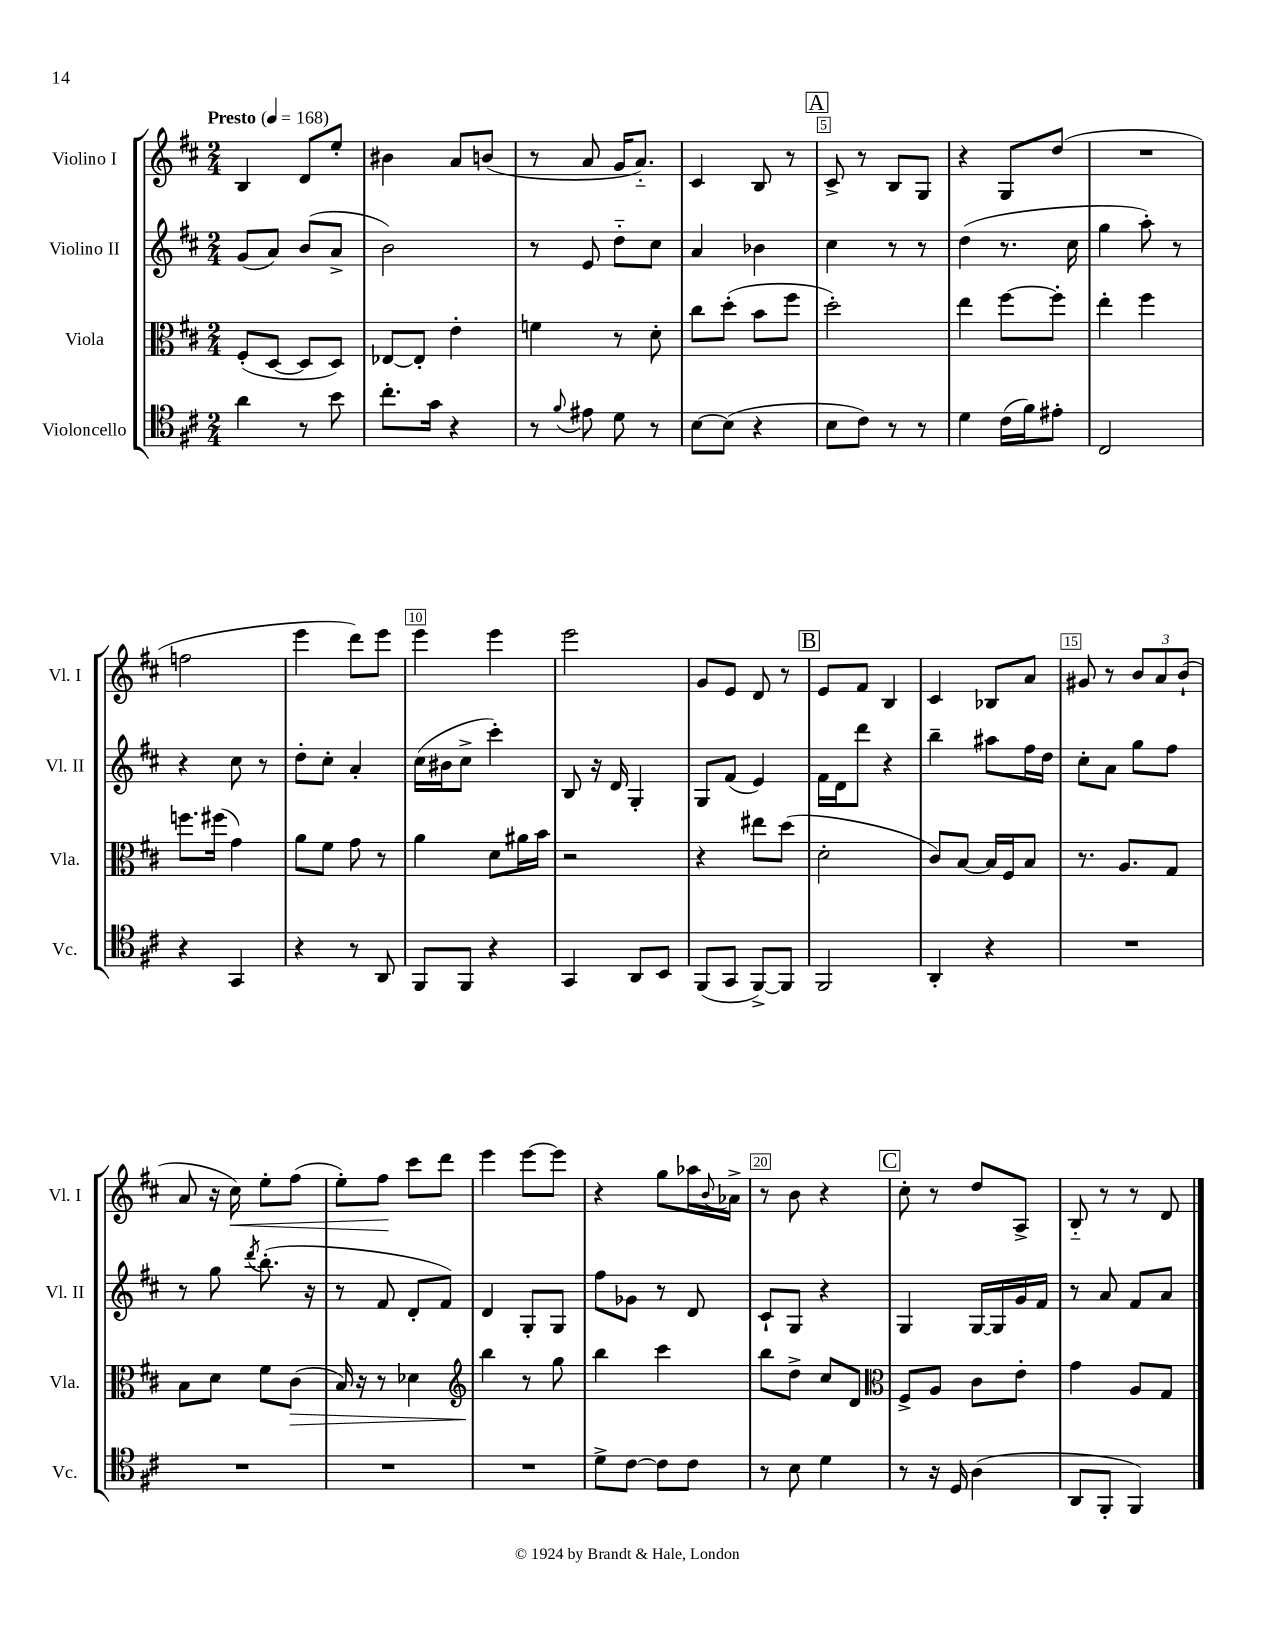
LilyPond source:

<<
\new StaffGroup <<
\new Staff = "s0" \with { instrumentName = "Violino I" shortInstrumentName = "Vl. I" } {
    \clef treble \key d \major \numericTimeSignature \time 2/4 \tempo "Presto" 4 = 168
    b4 d'8 e''8-. |
    bis'4 a'8 b'8( |
    r8 a'8 g'16 a'8.-_) |
    cis'4 b8 r8 |
    \mark \markup { \box "A" } cis'8-> r8 b8 g8 |
    r4 g8 d''8( |
    R2 |
    f''2 |
    e'''4 d'''8) e'''8 |
    e'''4 e'''4 |
    e'''2 |
    g'8 e'8 d'8 r8 |
    \mark \markup { \box "B" } e'8 fis'8 b4 |
    cis'4 bes8 a'8 |
    gis'8 r8 \tuplet 3/2 { b'8 a'8 b'8-!( } |
    a'8 r16 cis''16\<) e''8-. fis''8( |
    e''8-.) fis''8\! cis'''8 d'''8 |
    e'''4 e'''8~ e'''8 |
    r4 g''8 aes''16 \appoggiatura { b'8 } aes'16-> |
    r8 b'8 r4 |
    \mark \markup { \box "C" } cis''8-. r8 d''8 a8-> |
    b8-_ r8 r8 d'8 \bar "|." |
}
\new Staff = "s1" \with { instrumentName = "Violino II" shortInstrumentName = "Vl. II" } {
    \clef treble \key d \major \numericTimeSignature \time 2/4
    g'8( a'8) b'8( a'8-> |
    b'2) |
    r8 e'8 d''8-_ cis''8 |
    a'4 bes'4 |
    \mark \markup { \box "A" } cis''4 r8 r8 |
    d''4( r8. cis''16 |
    g''4 a''8-.) r8 |
    r4 cis''8 r8 |
    d''8-. cis''8-. a'4-. |
    cis''16( bis'16 cis''8-> cis'''4-.) |
    b8 r16 d'16 g4-. |
    g8 fis'8( e'4) |
    \mark \markup { \box "B" } fis'16 d'16 d'''8 r4 |
    b''4-- ais''8 fis''16 d''16 |
    cis''8-. a'8 g''8 fis''8 |
    r8 g''8 \acciaccatura { d'''8 } b''8.-.( r16 |
    r8 fis'8 d'8-. fis'8) |
    d'4 g8-. g8 |
    fis''8 ges'8 r8 d'8 |
    cis'8-! g8 r4 |
    \mark \markup { \box "C" } g4 g16~ g16 g'16 fis'16 |
    r8 a'8 fis'8 a'8 \bar "|." |
}
\new Staff = "s2" \with { instrumentName = "Viola" shortInstrumentName = "Vla." } {
    \clef alto \key d \major \numericTimeSignature \time 2/4
    fis8-.( d8~ d8 d8) |
    ees8~ ees8-. e'4-. |
    f'4 r8 d'8-. |
    cis''8 d''8-.( b'8 fis''8 |
    \mark \markup { \box "A" } d''2-.) |
    e''4 fis''8~ fis''8-. |
    e''4-. fis''4 |
    f''8. fis''16( g'4) |
    a'8 fis'8 g'8 r8 |
    a'4 d'8 ais'16 b'16 |
    r2 |
    r4 eis''8 d''8( |
    \mark \markup { \box "B" } d'2-. |
    cis'8) b8~ b16 fis16 b8 |
    r8. a8. g8 |
    b8 d'8 fis'8 cis'8\>( |
    b16) r16 r8 des'4 |
    \clef treble b''4\! r8 g''8 |
    b''4 cis'''4 |
    b''8 d''8-> cis''8 d'8 |
    \mark \markup { \box "C" } \clef alto fis8-> a8 cis'8 e'8-. |
    g'4 a8 g8 \bar "|." |
}
\new Staff = "s3" \with { instrumentName = "Violoncello" shortInstrumentName = "Vc." } {
    \clef tenor \key d \major \numericTimeSignature \time 2/4
    a'4 r8 b'8 |
    cis''8.-. g'16 r4 |
    r8 \appoggiatura { fis'8 } eis'8 d'8 r8 |
    b8~ b8( r4 |
    \mark \markup { \box "A" } b8 cis'8) r8 r8 |
    d'4 cis'16( fis'16) eis'8-. |
    cis2 |
    r4 g,4 |
    r4 r8 a,8 |
    fis,8 fis,8 r4 |
    g,4 a,8 b,8 |
    fis,8( g,8 fis,8~->) fis,8 |
    \mark \markup { \box "B" } fis,2 |
    a,4-. r4 |
    R2 |
    R2 |
    R2 |
    R2 |
    d'8-> cis'8~ cis'8 cis'8 |
    r8 b8 d'4 |
    \mark \markup { \box "C" } r8 r16 d16 a4( |
    a,8 fis,8-. fis,4) \bar "|." |
}
>>
>>
\layout { \context { \Score \override BarNumber.break-visibility = ##(#f #t #t) barNumberVisibility = #(every-nth-bar-number-visible 5) \override BarNumber.stencil = #(make-stencil-boxer 0.1 0.3 ly:text-interface::print) } }
